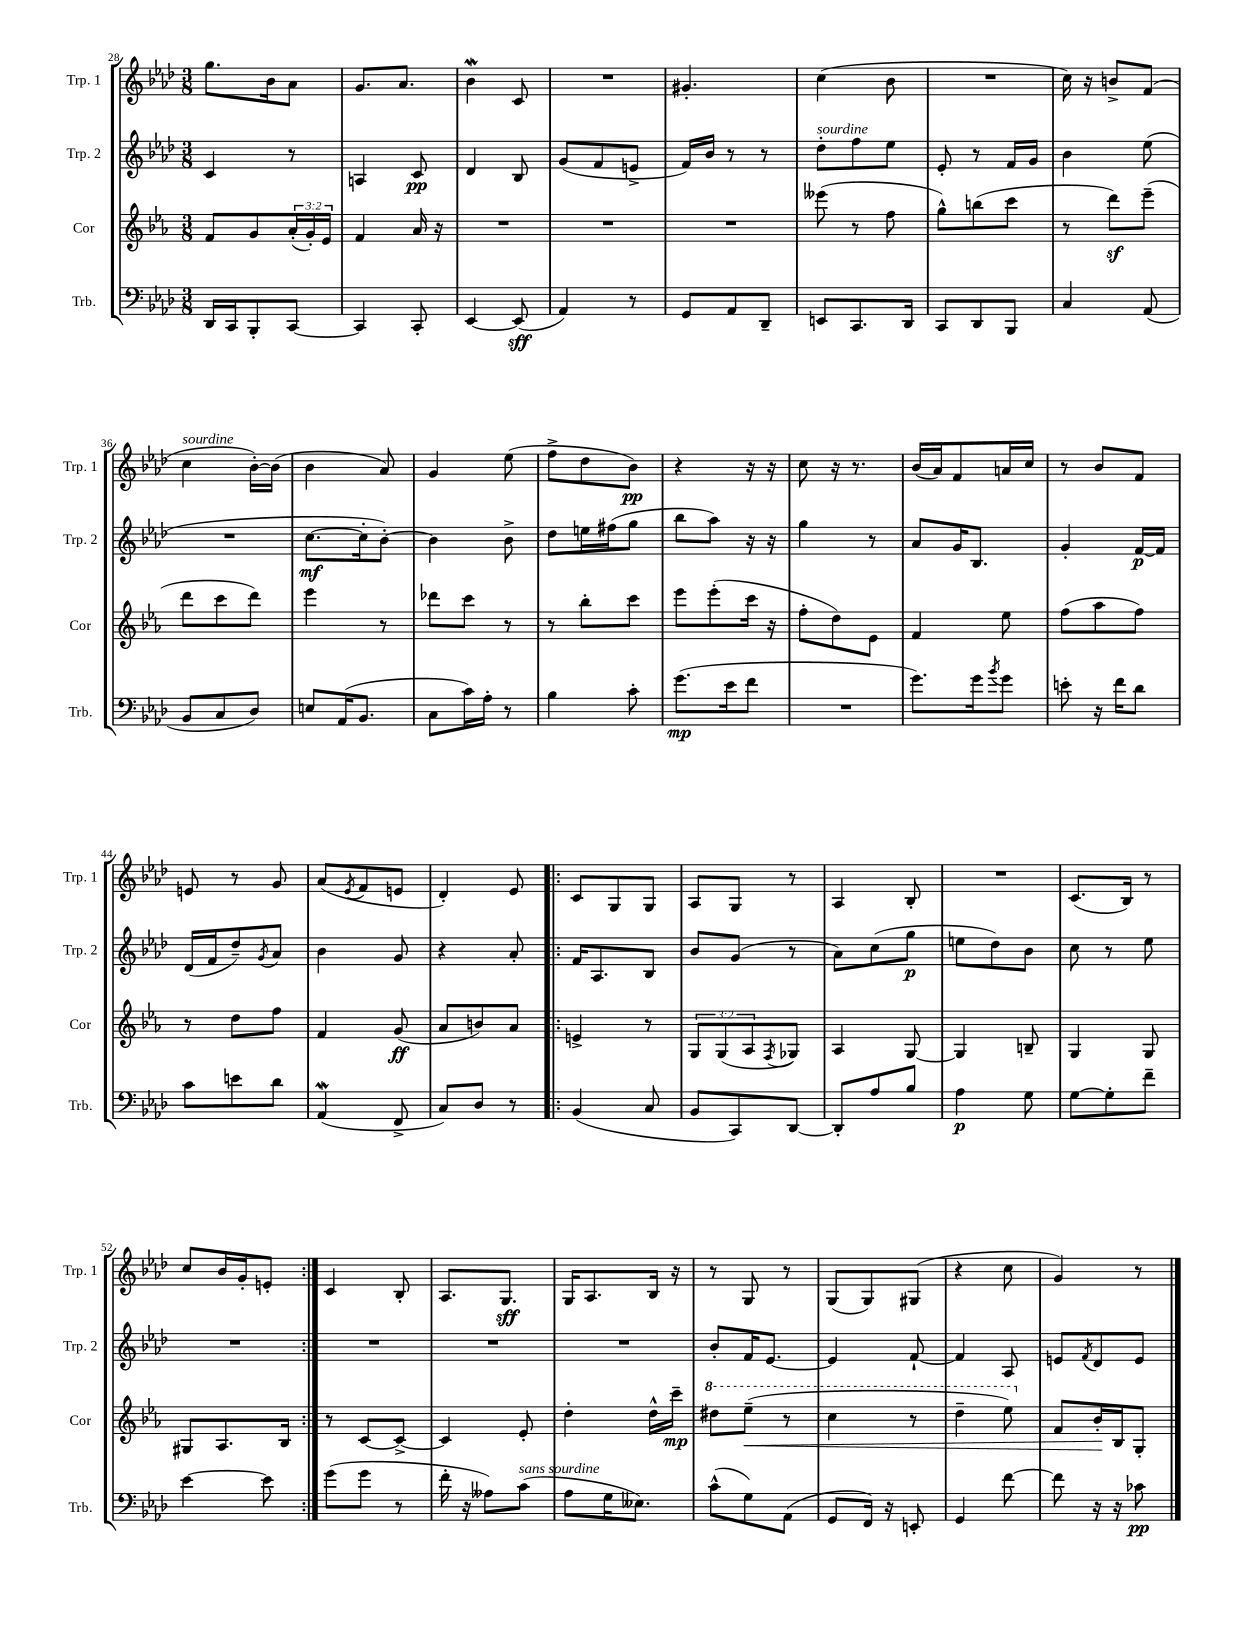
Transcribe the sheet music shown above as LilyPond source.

<<
\new StaffGroup <<
\new Staff = "s0" \with { instrumentName = "Trp. 1" shortInstrumentName = "Trp. 1" } {
    \clef treble \key aes \major \numericTimeSignature \time 3/8
    g''8. bes'16 aes'8 |
    g'8. aes'8. |
    bes'4\mordent c'8 |
    R4. |
    gis'4.-. |
    c''4( bes'8 |
    R4. |
    c''16) r16 b'8-> f'8( |
    c''4^\markup { \italic "sourdine" } bes'16~-.) bes'16( |
    bes'4 aes'8) |
    g'4 ees''8( |
    f''8-> des''8 bes'8\pp) |
    r4 r16 r16 |
    c''8 r16 r8. |
    bes'16( aes'16) f'8 a'16 c''16 |
    r8 bes'8 f'8 |
    e'8 r8 g'8 |
    aes'8( \acciaccatura { ees'8 } f'8 e'8 |
    des'4-.) ees'8 |
    \repeat volta 2 { c'8 g8 g8 |
    aes8 g8 r8 |
    aes4 bes8-. |
    R4. |
    c'8.( bes16) r8 |
    c''8 bes'16 g'16-. e'8-. | }
    c'4 bes8-. |
    aes8. g8.\sff |
    g16 aes8. bes16 r16 |
    r8 g8 r8 |
    g8( g8) gis8( |
    r4 c''8 |
    g'4) r8 \bar "|." |
}
\new Staff = "s1" \with { instrumentName = "Trp. 2" shortInstrumentName = "Trp. 2" } {
    \clef treble \key aes \major \numericTimeSignature \time 3/8
    c'4 r8 |
    a4 c'8\pp |
    des'4 bes8 |
    g'8( f'8 e'8-> |
    f'16) bes'16 r8 r8 |
    des''8-.^\markup { \italic "sourdine" } f''8 ees''8 |
    ees'8-. r8 f'16 g'16 |
    bes'4 ees''8( |
    R4. |
    c''8.~\mf c''16-. bes'8~-.) |
    bes'4 bes'8-> |
    des''8 e''16 fis''16( g''8 |
    bes''8 aes''8) r16 r16 |
    g''4 r8 |
    aes'8 g'16 bes8. |
    g'4-. f'16~\p f'16 |
    des'16( f'16 des''8--) \acciaccatura { g'8 } aes'8 |
    bes'4 g'8 |
    r4 aes'8-. |
    \repeat volta 2 { f'16 aes8. bes8 |
    bes'8 g'8( r8 |
    aes'8) c''8( g''8\p |
    e''8 des''8) bes'8 |
    c''8 r8 ees''8 |
    R4. | }
    R4. |
    R4. |
    R4. |
    bes'8-. f'16 ees'8.~ |
    ees'4 f'8~-! |
    f'4 aes8 |
    e'8 \acciaccatura { f'8 } des'8 e'8 \bar "|." |
}
\new Staff = "s2" \with { instrumentName = "Cor" shortInstrumentName = "Cor" } {
    \clef treble \key ees \major \numericTimeSignature \time 3/8 \override Staff.TupletNumber.text = #tuplet-number::calc-fraction-text
    f'8 g'8 \tuplet 3/2 { aes'16-.( g'16-.) ees'16 } |
    f'4 aes'16 r16 |
    R4. |
    R4. |
    R4. |
    eeses'''8( r8 f''8 |
    g''8-^) b''8( c'''8 |
    r8 d'''8\sf) ees'''8--( |
    d'''8 c'''8 d'''8) |
    ees'''4 r8 |
    des'''8 c'''8 r8 |
    r8 bes''8-. c'''8 |
    ees'''8 ees'''8-.( c'''16 r16 |
    f''8-. d''8) ees'8 |
    f'4 ees''8 |
    f''8( aes''8 f''8) |
    r8 d''8 f''8 |
    f'4 g'8\ff( |
    aes'8 b'8) aes'8 |
    \repeat volta 2 { e'4-> r8 |
    \tuplet 3/2 { g8 g8( aes8 } \acciaccatura { f8 } ges8) |
    aes4 g8~ |
    g4 b8-- |
    g4 g8 |
    gis8 aes8. bes16 | }
    r8 c'8~ c'8~-> |
    c'4 ees'8-. |
    d''4-. d''16-^ c'''16--\mp |
    \ottava #1 dis'''8 ees'''8--\<( r8 |
    c'''4 r8 |
    d'''4-- ees'''8) \ottava #0 |
    f'8 bes'16-.\! bes16 g8-. \bar "|." |
}
\new Staff = "s3" \with { instrumentName = "Trb." shortInstrumentName = "Trb." } {
    \clef bass \key aes \major \numericTimeSignature \time 3/8
    des,16 c,16 bes,,8-. c,8~ |
    c,4 c,8-. |
    ees,4~ ees,8\sff( |
    aes,4) r8 |
    g,8 aes,8 des,8-- |
    e,8 c,8. des,16 |
    c,8 des,8 bes,,8 |
    c4 aes,8( |
    bes,8 c8 des8) |
    e8 aes,16( bes,8. |
    c8 c'16) aes16-. r8 |
    bes4 c'8-. |
    g'8.\mp( ees'16 f'8 |
    R4. |
    g'8.) g'16 \acciaccatura { bes'8 } g'8 |
    e'8-. r16 f'16 des'8 |
    c'8 e'8 des'8 |
    aes,4\mordent( f,8-> |
    c8) des8 r8 |
    \repeat volta 2 { bes,4( c8 |
    bes,8 c,8) des,8~ |
    des,8-. aes8 bes8 |
    aes4\p g8 |
    g8~ g8-. f'8-- |
    ees'4~ ees'8 | }
    g'8( g'8 r8 |
    f'16-. r16 aeses8) c'8^\markup { \italic "sans sourdine" }( |
    aes8 g16 eeses8.) |
    c'8-^( g8) aes,8( |
    g,8 f,16) r16 e,8-. |
    g,4 f'8~ |
    f'8 r16 r16 ces'8\pp \bar "|." |
}
>>
>>
\layout { \context { \Score currentBarNumber = #28 } }
